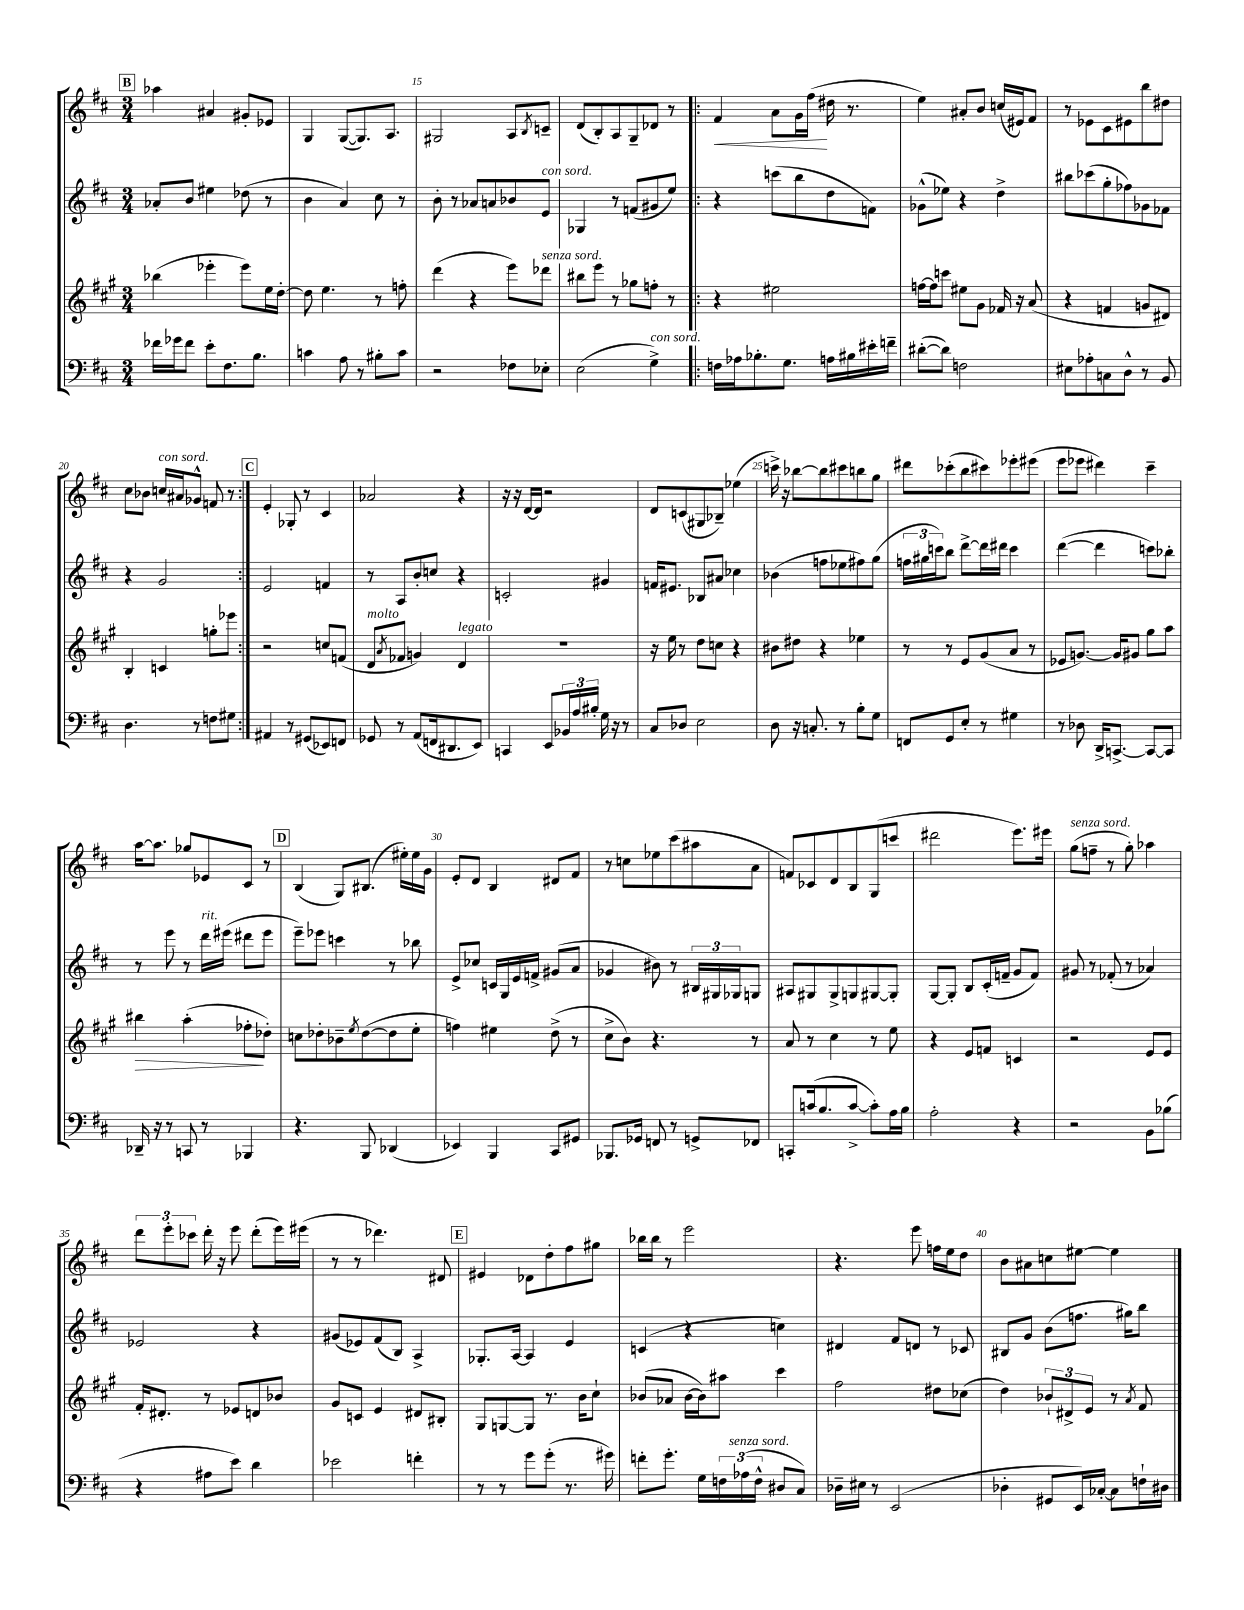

**kern	**kern	**kern	**kern
*staff4	*staff3	*staff2	*staff1
*clefF4	*clefG2	*clefG2	*clefG2
*k[f#c#]	*k[f#c#g#]	*k[f#c#]	*k[f#c#]
*M3/4	*M3/4	*M3/4	*M3/4
16f-	(4bb-	8a-'	4aa-
16g-	.	.	.
8f-	.	8b	.
8e'	4eee-'	4ee#	4a#
8.F#	.	.	.
.	8eee-)	(8dd-	8g#'
8.B	.	.	.
.	16ee	8r	8e-
.	[16dd'	.	.
=	=	=	=
4c	8dd]	4b	4G
.	4.ee	.	.
8A	.	4a)	([8G
8r	.	.	8.G])
8B#'	8r	8cc#	.
.	.	.	8.A
8c	8ff'	8r	.
=	=	=	=
2r	(4ddd	8b'	2G#
.	.	8r	.
.	4r	8a-	.
.	.	8a	.
8F-	8eee)	8b-	8A
.	.	.	8qB
8E-'	8ddd-	8e	8c~
=	=	=	=
(2E	8bb#	4G-	(8d
.	8eee	.	8B')
.	8r	8r	8A
.	8gg-	(8f	8G~
4G^)	8ff'	8g#	8d-
.	8r	8ee)	8r
=!|:	=!|:	=!|:	=!|:
16F	4r	4r	4f#
16A-	.	.	.
8.B-'	.	.	.
.	2ee#	(8ccc	8a
8.G	.	.	.
.	.	8bb	16g
.	.	.	(16ff#
16A	.	8dd	16dd#
16B#	.	.	8.r
16e#'	.	8f)	.
16f~	.	.	.
=	=	=	=
([8d#'	[16ff	(8g-^^	4ee)
.	16ff]	.	.
8d#])	8ccc	8ee-)	.
2F	8ee#	4r	8a#'
.	8g#	.	8b
.	16f-	4dd^	(16cc
.	16r	.	16e#)
.	(8a	.	8f#
=	=	=	=
8E#	4r	8bb#	8r
8A-'	.	(8ccc-	8e-
8C	4f	8gg'	8c#
8D^^	.	8ff-)	8e#
8r	8g	8g-	8bb
8BB	8d#)	8f-	8dd#
=	=	=	=
4.D	4B'	4r	8cc#
.	.	.	8b-
.	4c	2g	16cc
.	.	.	16a#
8r	.	.	8g-^^
8F	8gg'	.	8f
8G#	8eee-	.	8r
=:|!	=:|!	=:|!	=:|!
4AA#	2r	2e	4e'
8r	.	.	8G-'
(8GG#	.	.	8r
8EE-)	8cc	4f	4c#
8FF	(8f	.	.
=	=	=	=
8GG-	8d	8r	2a-
.	8qa	.	.
8r	8f-	8A	.
(8AA	4g)	8b'	.
16FF	.	8cc	.
8.DD#	.	.	.
.	4d	4r	4r
8EE)	.	.	.
=	=	=	=
4CC	2.r	2c'	16r
.	.	.	16r
.	.	.	[16d
.	.	.	16d]
8EE	.	.	2r
24BB-	.	.	.
24A	.	.	.
24B#'	.	.	.
16G	.	4g#	.
16r	.	.	.
8r	.	.	.
=	=	=	=
8C#	16r	16f	8d
.	16ee	8.e#	.
8D-	8r	.	(8c
2E	8dd	8B-	8G#
.	8cc	8a#	8B-~)
.	4r	4cc-	(4ee-
=	=	=	=
8D	8b#	(4b-	16ccc^)
.	.	.	16r
16r	8dd#	.	[8bb-
8.C'	.	.	.
.	4r	8ff	8bb-]
8r	.	8ee-	8ccc#
8B'	4ee-	8ff#)	8bb
8G	.	(8gg	8gg
=	=	=	=
8FF	8r	24ff	8ddd#
.	.	24gg#	.
.	.	24ccc)	.
8GG	8r	8bb	(8ccc-'
8E'	8e	[8ddd^	8bb
8r	(8g#	16ddd]	8ccc#)
.	.	16ddd#	.
4G#	8a	4ccc	8eee-'
.	8r	.	(8eee#
=	=	=	=
8r	8e-	([4ddd	8eee
8D-	[8.g)	.	8eee-
16DD^	.	4ddd]	4ddd#)
[8.CC^	16g]	.	.
.	8g#	.	.
8CC_	8gg#	8ccc)	4ccc#~
8CC]	8aa	8bb-'	.
=	=	=	=
16DD-~	4bb#	8r	[16aa
16r	.	.	8.aa]
8r	.	8eee	.
8CC	(4aa'	8r	8gg-
8r	.	16ddd	8e-
.	.	(16eee#	.
4BBB-	8ff-'	8ddd#	8c#
.	8dd-')	8eee#	8r
=	=	=	=
4.r	8cc	8eee~)	(4B
.	8dd-'	8eee-	.
.	8b-~	4ccc	8G)
.	8qee	.	.
8BBB	([8dd-	.	(8.B#
(4DD-	8dd-]	8r	.
.	.	.	16ee#')
.	8ee'	8bb-	16ee#
.	.	.	16g
=	=	=	=
4EE-)	4ff)	8e^	8e'
.	.	8cc-	8d
4BBB	4ee#	16c	4B
.	.	16G	.
.	.	16e	.
.	.	16f^	.
8CC#	(8dd^	(8g#	8d#
8GG#	8r	8a	8f#
=	=	=	=
8.BBB-	8cc#^	4g-	8r
.	8b)	.	8cc
16GG-	.	.	.
8FF	4.r	8b#)	8ee-
8r	.	8r	(8ccc#
8GG^	.	24B#	8aa#
.	.	24G#	.
.	.	24G-	.
8FF-	8r	8G	8a
=	=	=	=
8CC'	8a	8A#	8f)
(16c	8r	8G#	8c-
8.B	.	.	.
.	4cc#	8G#^	8d
[8c^	.	8G	8B
8c'])	8r	[8G#	(8G
16A	8ee	8G#']	8ccc
16B	.	.	.
=	=	=	=
2A'	4r	[8G	2ddd#
.	.	8G']	.
.	8e	8B	.
.	8f	(16c#'	.
.	.	16f~	.
4r	4c	8g	8.eee)
.	.	8f)	.
.	.	.	16eee#
=	=	=	=
2r	2r	8g#	(8gg
.	.	8r	8ff~
.	.	(8f-'	8r
.	.	8r	8gg')
8BB	8e	4a-)	4aa-
(8B-	8e	.	.
=	=	=	=
4r	16f#'	2e-	12ddd
.	8.d#'	.	.
.	.	.	12eee'
.	.	.	12ccc-
8A#	8r	.	16ddd'
.	.	.	16r
8e)	8e-	.	8eee
4d	8d	4r	(8ddd'
.	8b-	.	16eee)
.	.	.	(16eee#
=	=	=	=
2e-	8g#	(8g#	8r
.	8c	8e-)	8r
.	4e	(8f#	4.ddd-)
.	.	8B)	.
4f'	8d#	4A^	.
.	8B#'	.	8d#
=	=	=	=
8r	8G#	8.G-'	4e#
8r	[8G	.	.
.	.	[16A	.
8g	8G]	4A]	8d-
(8g'	8.r	.	8dd'
8.r	.	4e	8ff#
.	16b	.	.
.	8cc#`	.	8gg#
16g#)	.	.	.
=	=	=	=
8f'	(8b-	(4c	16bb-
.	.	.	16bb-
8.g'	8a-	.	8r
.	[16b-	4r	2eee
16G	16b-])	.	.
24F	8aa#	.	.
(24A-	.	.	.
24F^^	.	.	.
8D#	4ccc#	4cc)	.
8C#)	.	.	.
=	=	=	=
16D-~	2ff#	4d#	4.r
16E#	.	.	.
8r	.	.	.
(2EE	.	8f#	.
.	.	8d	8eee
.	8dd#	8r	16ff
.	.	.	16ee
.	(8cc-	8c-	8dd
=	=	=	=
4D-'	4dd)	8B#	8b
.	.	8g	8a#
8GG#	12b-`	(8b	8cc
.	12d#^	.	.
16EE)	.	8.ff	[8ee#
.	12e	.	.
[16C-'	.	.	.
8C-]	8r	.	4ee#]
.	.	16gg#)	.
.	8qa	.	.
16F`	8f#	8bb	.
16D#	.	.	.
==	==	==	==
*-	*-	*-	*-
